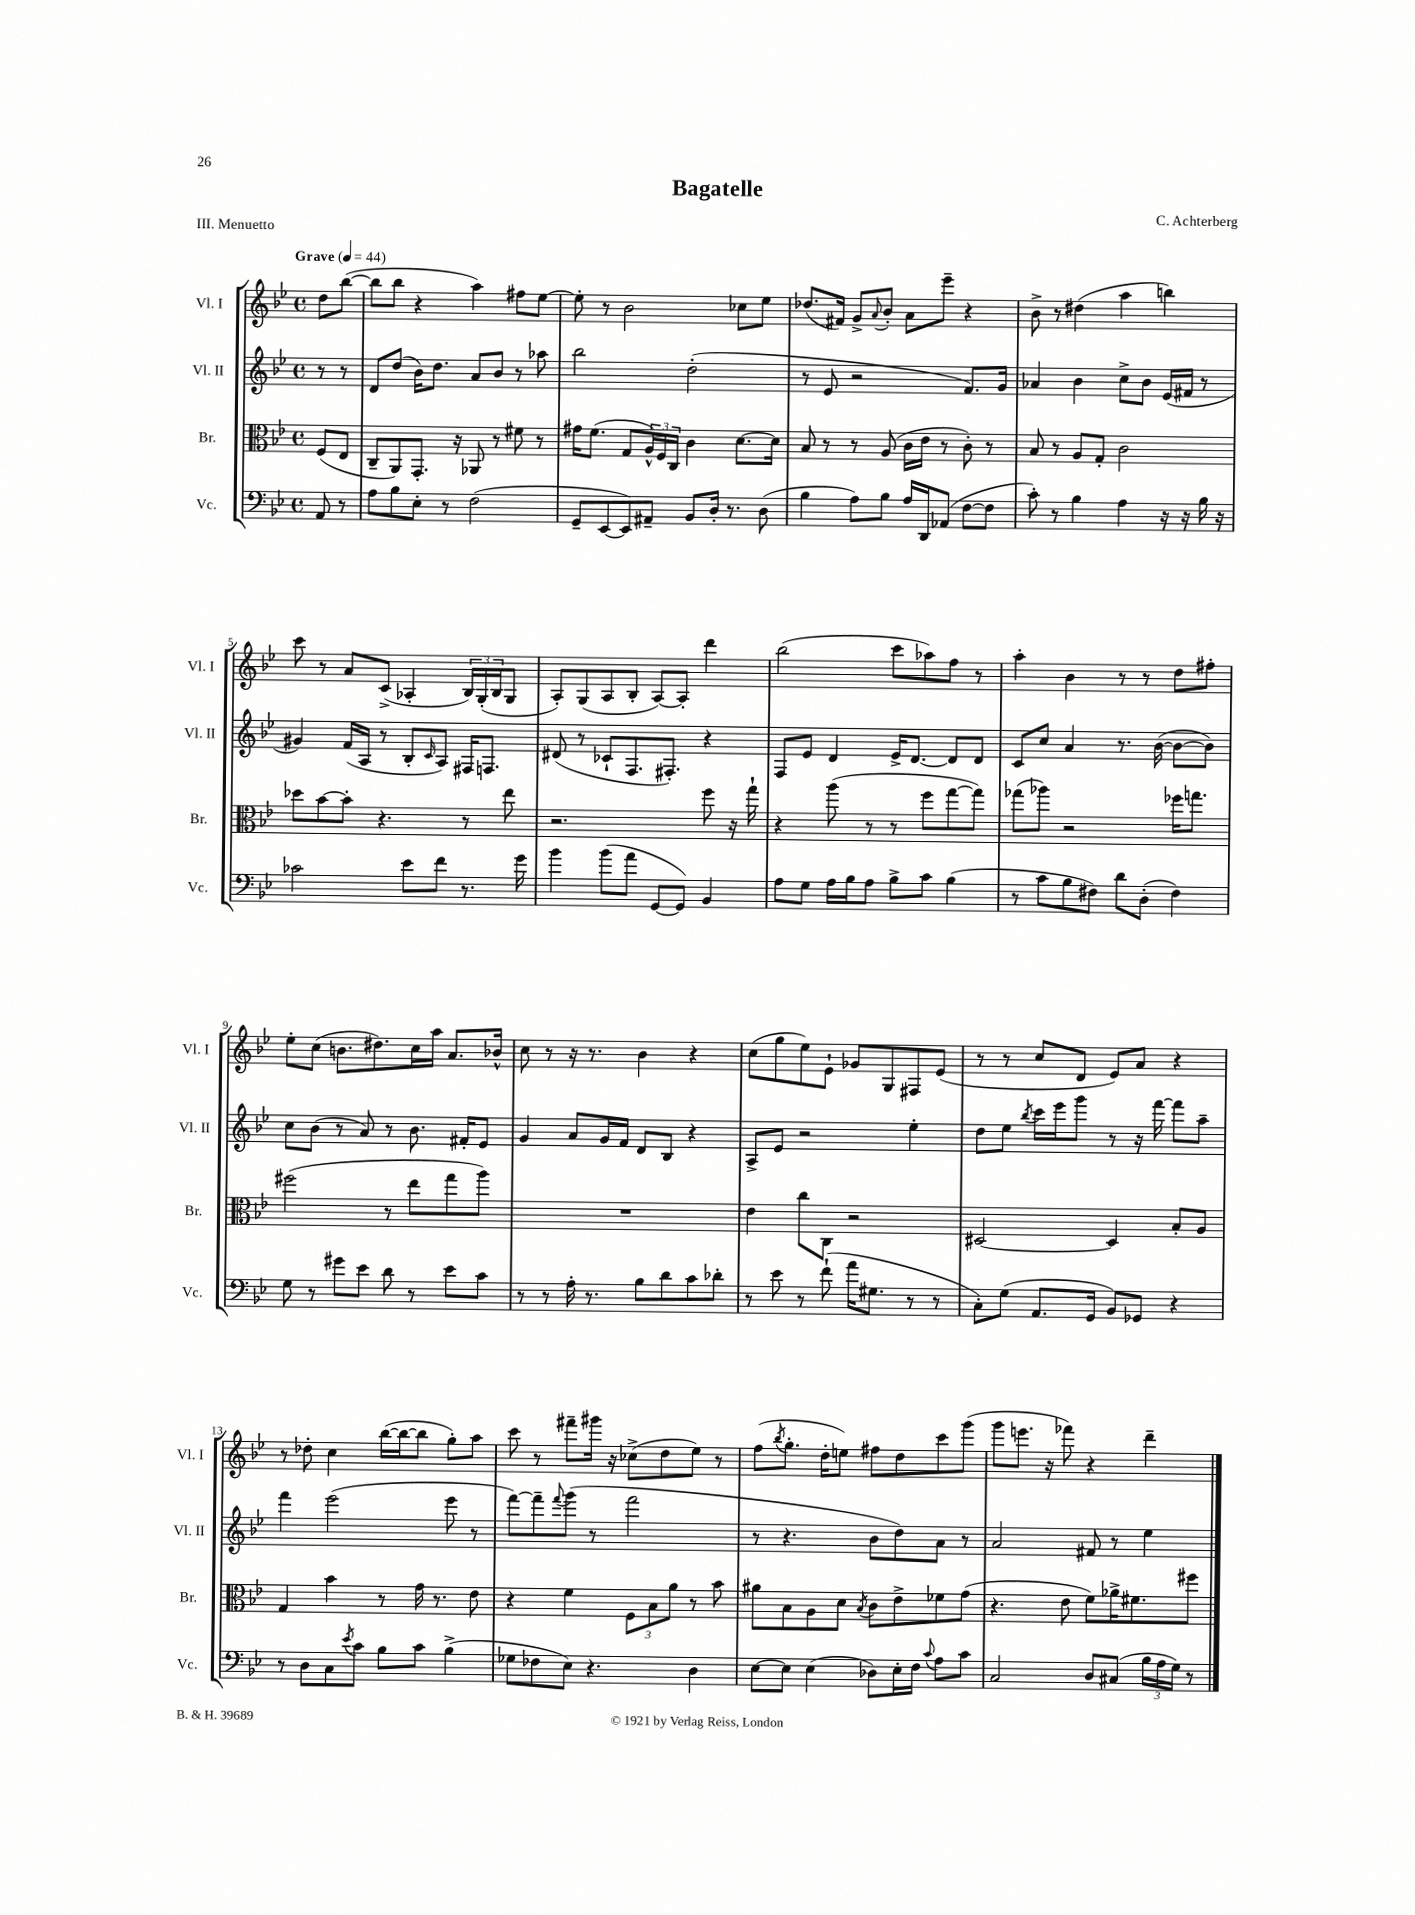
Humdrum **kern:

**kern	**kern	**kern	**kern
*staff4	*staff3	*staff2	*staff1
*clefF4	*clefC3	*clefG2	*clefG2
*k[b-e-]	*k[b-e-]	*k[b-e-]	*k[b-e-]
*M4/4	*M4/4	*M4/4	*M4/4
*met(c)	*met(c)	*met(c)	*met(c)
*MM44	*MM44	*MM44	*MM44
8AA/	(8F/L	8r	8dd\L
8r	8E-/J	8r	([8bb-\J
=	=	=	=
8A\L	8C~/L	8d/L	8bb-\]L
8B-\	8AA/)	(8dd/J	8bb-\J
8E-'\J	8.GG'/J	16b-\LK)	4r
.	.	8.dd\J	.
8r	.	.	.
.	16r	.	.
(2F\	8AA-/	8a/L	4aa\)
.	8r	8b-/J	.
.	8f#\	8r	8ff#\L
.	8r	8aa-\	[8ee-\J
=	=	=	=
8GG~/L	16g#\LK	2bb-\	8ee-'\]
.	(8.f\J	.	.
[8EE-/	.	.	8r
8EE-/])	8G/L	.	2b-\
8AA#~/J	24A^^/L)	.	.
.	24F/	.	.
.	24C/JJ	.	.
8BB-/L	4c\	(2dd'\	.
16D'/Jk	.	.	.
8.r	.	.	.
.	[8.d\L	.	8cc-\L
(8D\	.	.	8ee-\J
.	16d\]Jk	.	.
=	=	=	=
4B-\	8B-/	8r	(8.dd-/L
.	8r	8e-/	.
.	.	.	16f#/Jk)
8A\L)	8r	2r	8g^/L
.	.	.	8qqa/
8B-\J	(8A/	.	8b-'/J
16A/LL	16c\LL	.	8a\L
16DD/J	16e-\JJ	.	.
(8AA-/J	8r	.	8eee-~\J
[8F\L	8c'\)	8.f/L)	4r
8F\]J	8r	.	.
.	.	16g/Jk	.
=	=	=	=
8c'\)	8B-/	4a-/	8b-^\
8r	8r	.	8r
4B-\	8A/L	4b-\	(4dd#\
.	8G'/J	.	.
4A\	2c\	8cc^\L	4aa\
.	.	8b-\J	.
16r	.	(16e-/LL	4bb\)
16r	.	16f#/JJ	.
16B-\	.	8r	.
16r	.	.	.
=	=	=	=
2c-\	8dd-\L	4g#/)	8ccc\
.	[8b-\	.	8r
.	8b-'\]J	(16f/LL	8a/L
.	.	16A/JJ	.
.	4.r	8r	(8c^/J
8e-\L	.	8B-'/L	4A-'/
.	.	16qqc/	.
8f\J	.	8A/J)	.
8.r	8r	16F#/LK	24B-/LL)
.	.	.	(24G'/
.	.	8.F/J	.
.	.	.	24B-/J
.	8ee-\	.	8G/J
16g\	.	.	.
=	=	=	=
4b-\	2.r	(8d#/	8A'/L)
.	.	8r	(8G/
(8b-\L	.	8c-`/L	8A/
8a\J	.	8.F/	8B-'/J
[8GG/L	.	.	[8A/L)
.	.	8.F#'/J)	.
8GG/]J)	.	.	8A'/]J
4BB-/	8ff\	4r	4ddd\
.	16r	.	.
.	16gg`\	.	.
=	=	=	=
8A\L	4r	8F/L	(2bb-\
8G\J	.	8e-/J	.
16A\LL	(8aa\	4d/	.
16B-\J	.	.	.
8A\J	8r	.	.
8B-^\L	8r	16e-^/LK	8ccc\L
.	.	[8.d/J	.
8c\J	8ff\L	.	8aa-\)
(4B-\	[8gg\	8d/]L	8ff\J
.	8gg\]J)	8d/J	8r
=	=	=	=
8r	(8gg-\L	8c/L	4aa'\
8c\L	8aa-\J)	8cc/J	.
8B-\	2r	4a/	4b-\
8F#\J)	.	.	.
8d\L	.	8.r	8r
(8D'\J	.	.	8r
.	.	([16b-\	.
4F#\)	16ff-\LK	8b-\_L	8dd\L
.	8.gg\J	.	.
.	.	8b-\]J)	8ff#'\J
=	=	=	=
8G\	(2ff#\	8cc\L	8ee-'\L
8r	.	(8b-\J	(8cc\J
8g#\L	.	8r	8.b\L
8e-\J	.	8a/)	.
.	.	.	8.dd#\)
8d\	8r	8r	.
8r	8ee-\L	8.b-\	16cc\L
.	.	.	16aa\JJ
8e-\L	8gg\	.	8.a/L
.	.	16f#'/LK	.
8c\J	8aa\J)	8e-/J	.
.	.	.	16b-^^/Jk
=	=	=	=
8r	1r	4g/	8cc\
8r	.	.	8r
16A'\	.	8a/L	16r
8.r	.	.	8.r
.	.	16g/L	.
.	.	16f/JJ	.
8B-\L	.	8d/L	4b-\
8d\	.	8B-/J	.
8c\	.	4r	4r
8d-'\J	.	.	.
=	=	=	=
8r	4e-\	8A^/L	(8cc\L
8e-\	.	8e-/J	8gg\
8r	8cc\L	2r	8ee-\)
(8f`\	8C\J	.	8e-`\J
16a\LK	2r	.	8g-/L
8.G#\J	.	.	.
.	.	.	8G/
8r	.	4ee-'\	8F#/
8r	.	.	(8e-/J
=	=	=	=
8C'\L)	[2D#/	8dd\L	8r
(8G\J	.	8ee-\J	8r
.	.	8qbb-/	.
8.AA/L	.	16ccc\LL	8cc/L
.	.	16eee-\J	.
.	.	8ggg\J	8d/J
16GG/Jk	.	.	.
8BB-/L)	4D#/]	8r	8e-/L)
8GG-/J	.	16r	8a/J
.	.	[16fff\	.
4r	8B-'/L	8fff\]L	4r
.	8A/J	8aa~\J	.
=	=	=	=
8r	4G/	4fff\	8r
8D\L	.	.	8dd-'\
8C\	4b-\	(2eee-\	4cc\
8qe-/	.	.	.
8c\J	.	.	.
8B-\L	8r	.	([16bb-\LL
.	.	.	16bb-\_J
8c\J	16g\	.	8bb-\]J
.	8.r	.	.
(4B-^\	.	8eee-\	8gg'\L)
.	8e-\	8r	8aa\J
=	=	=	=
8G-\L	4r	[8fff\L)	8ccc\
8F-\	.	8fff~\]	8r
.	.	8qqfff/	.
8E-\J)	4f\	(8ggg\J	8fff#~\L
4.r	.	8r	16ggg#\Jk
.	.	.	16r
.	12F\L	2fff\	(8cc-^\L
.	12B-\	.	.
.	.	.	8dd\
.	12a\J	.	.
4D\	8r	.	8ee-\J)
.	8b-\	.	8r
=	=	=	=
[8E-\L	8a#\L	8r	(8ff\L
.	.	.	8qbb-/
8E-\]J	8B-\	4.r	8.gg'\J
(4E-\	8A\	.	.
.	.	.	16dd'\LK
.	8d\J	.	8ee\J)
.	8qB-/	.	.
8D-\L)	8c\L	8b-\L	8ff#\L
16E-'\L	8e-^\	8dd\)	8dd\
16F\JJ	.	.	.
8qqc/	.	.	.
8A\L	8f-\	8a\J	8ccc\
8c\J	(8g\J	8r	(8ggg\J
=	=	=	=
2C/	4.r	2a/	8ggg\L
.	.	.	8.eee\J
.	.	.	16r
.	8e-\	.	8fff-\)
8D/L	8f\L)	8f#/	4r
(8C#/J	16a-^\K	8r	.
.	8.f#\	.	.
24B-\LL	.	4ee-\	4ddd~\
24A\	.	.	.
24G\JJ)	.	.	.
8r	8ff#\J	.	.
==	==	==	==
*-	*-	*-	*-
